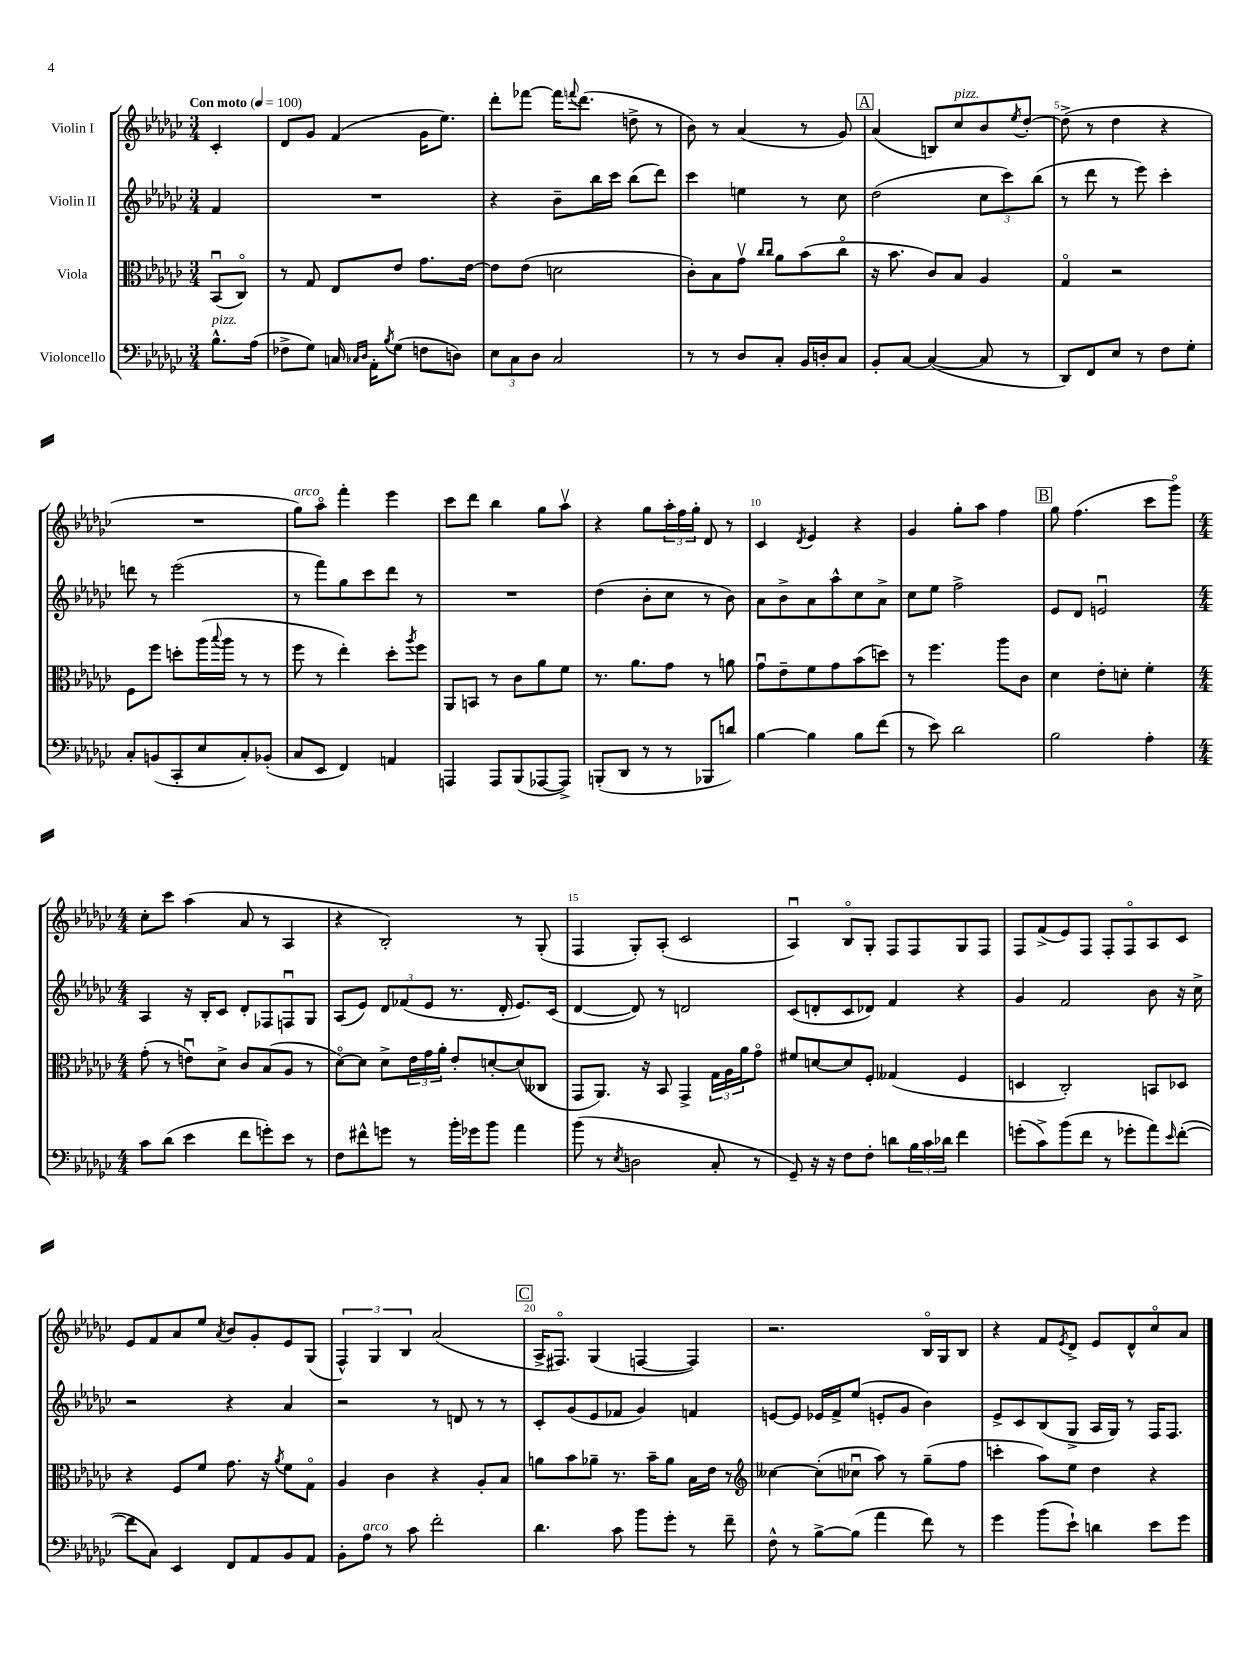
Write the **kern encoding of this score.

**kern	**kern	**kern	**kern
*staff4	*staff3	*staff2	*staff1
*clefF4	*clefC3	*clefG2	*clefG2
*k[b-e-a-d-g-c-]	*k[b-e-a-d-g-c-]	*k[b-e-a-d-g-c-]	*k[b-e-a-d-g-c-]
*M3/4	*M3/4	*M3/4	*M3/4
*MM100	*MM100	*MM100	*MM100
8.B-^^\L	(8BB-u/L	4f/	4c-'/
.	8C-o/J)	.	.
(16A-\Jk	.	.	.
=	=	=	=
8F-^\L	8r	2.r	8d-/L
8G-\J)	8G-/	.	8g-/J
16C/	8E-/L	.	(4f/
16qqC-/LL	.	.	.
16qqD-/JJ	.	.	.
16AA-'\LK	.	.	.
8qB-/	.	.	.
(8G-\J	8e-/J	.	.
8F\L	8.g-\L	.	16g-\LK
.	.	.	8.ee-\J)
8D\J)	.	.	.
.	[16e-\Jk	.	.
=	=	=	=
12E-\L	8e-\]L	4r	8ddd-'\L
12C-\	.	.	.
.	(8e-\J	.	[8fff-\J
12D-\J	.	.	.
2C-/	2d\	8b-~\L	16fff-\]LK
.	.	.	8qqfff/
.	.	.	(8.ddd-\J
.	.	16bb-\L	.
.	.	16ccc-\JJ	.
.	.	(8bb-\L	8dd^\
.	.	8ddd-\J)	8r
=	=	=	=
8r	8c-'\L)	4ccc-\	8b-\)
8r	8B-\	.	8r
8D-/L	8g-v\J	4ee\	(4a-/
.	16qqcc-/LL	.	.
.	16qqcc-/JJ	.	.
8C-'/J	8a-\L	.	.
16BB-/LL	(8b-\	8r	8r
16D'/J	.	.	.
8C-/J	8cc-o\J	8cc-\	8g-/)
=	=	=	=
8BB-'/L	16r	(2dd-\	(4a-/
.	8.b-\	.	.
[8C-/J	.	.	.
(4C-/_	8c-/L)	.	8B/L)
.	8B-/J	.	8cc-/
8C-/]	4A-/	12cc-\L	8b-/
.	.	12ccc-\)	.
.	.	.	8qee-/
8r	.	.	[8dd-'/J
.	.	(12bb-\J	.
=	=	=	=
8DD-/L)	4G-o/	8r	(8dd-^\]
8FF/	.	8ddd-\	8r
8E-/J	2r	8r	4dd-\
8r	.	8eee-\)	.
8F\L	.	4ccc-'\	4r
8G-'\J	.	.	.
=	=	=	=
8C-'/L	8F\L	8ddd\	2.r
(8BB/	8ff\J	8r	.
8CC-'/	8dd'\L	(2eee-\	.
8E-/	(16aa-\L	.	.
.	8qqbb-/	.	.
.	16aa-\JJ	.	.
8C-'/)	8r	.	.
(8BB-'/J	8r	.	.
=	=	=	=
8C-/L	8ff\	8r	8gg-\L)
8EE-/J	8r	8fff\L)	8aa-o\J
4FF/)	4ee-'\)	8gg-\	4fff'\
.	.	8ccc-\	.
4AA/	8dd-'\L	8ddd-\J	4eee-\
.	8qaa-/	.	.
.	8ff\J	8r	.
=	=	=	=
4AAA/	8AA-/L	2.r	8ccc-\L
.	8BB/J	.	8ddd-\J
8AAA/L	8r	.	4bb-\
(8BBB-/	8c-\L	.	.
[8AAA-/	8a-\	.	8gg-\L
8AAA-^/]J)	8f\J	.	8aa-v\J
=	=	=	=
(8BBB'/L	8.r	(4dd-\	4r
8DD-/J	.	.	.
.	8.a-\L	.	.
8r	.	8b-'\L	8gg-\L
8r	8g-\J	8cc-\J	24aa-'\L
.	.	.	24ff\
.	.	.	24gg-'\JJ
8BBB-/L	8r	8r	8d-/
8d/J)	8a\	8b-\)	8r
=	=	=	=
[4B-\	8g-u\L	8a-\L	4c-/
.	8e-~\	8b-^\	.
.	.	.	8qd-/
4B-\]	8f\	8a-\	4e-/
.	8g-\	8aa-^^\	.
8B-\L	(8b-\	8cc-\	4r
(8f\J	8dd\J)	8a-^\J	.
=	=	=	=
8r	8r	8cc-\L	4g-/
8e-\)	4.ff\	8ee-\J	.
2d-\	.	2ff^\	8gg-'\L
.	.	.	8aa-\J
.	8aa-\L	.	4ff\
.	8c-\J	.	.
=	=	=	=
2B-\	4d-\	8e-/L	8gg-\
.	.	8d-/J	(4.ff\
.	8e-'\L	2eu/	.
.	8d'\J	.	.
4A-'\	4f'\	.	8ccc-\L
.	.	.	8ggg-o\J)
=	=	=	=
*M4/4	*M4/4	*M4/4	*M4/4
8c-\L	(8g-'\	4A-/	8cc-'\L
(8d-\J	8r	.	8ccc-\J
4e-\	8eu\L)	16r	(4aa-\
.	.	16B-'/LK	.
.	8d-^\J	8c-/J	.
8f\L	8c-/L	8d-'/L	8a-/
8g'\)	(8B-/	8F-/	8r
8e-\J	8A-/J	8Fu/	4A-/
8r	8r	8G-/J	.
=	=	=	=
8F\L	[8d-o\L)	(8A-/L	4r
8f#^^\	8d-\]J	8e-/J)	.
8g\J	8d-^\L	12d-/L	2B-'/)
.	.	(12f-/	.
8r	24e-\L	.	.
.	24g-\	12e-/J	.
.	24a-'\JJ	.	.
16b-'\LL	8e-'/L	8.r	.
16g-\J	.	.	.
8b-\J	[8d'/	.	.
.	.	16d-'/	.
4a-\	(8d/]	8.e-/L)	8r
.	8C--/J	.	(8G-'/
.	.	(16c-/Jk	.
=	=	=	=
(8b-\	8GG-/L	[4d-/	4F/
8r	8.AA-/J)	.	.
8qE-/	.	.	.
2D\	.	8d-/])	8G-'/L)
.	16r	.	.
.	8BB-/	8r	(8A-'/J
.	4GG-^/	2d/	2c-/
8C-'/	24G-\LL	.	.
.	24A-\	.	.
.	24a-\J	.	.
8r	8g-o\J	.	.
=	=	=	=
8GG-~/)	8f#/L	(8c-/L	4A-u/)
16r	[8d/	8d'/	.
16r	.	.	.
8F\L	8d/]	8c-/	8B-o/L
8F'\J	8F'/J	8d-/J)	8G-'/J
8d\L	(4G--/	4f/	8F/L
24B-\L	.	.	8F/
24c-\	.	.	.
24d-\JJ	.	.	.
4f\	4F/	4r	8G-/
.	.	.	8F/J
=	=	=	=
(8g'\L	4D/	4g-/	8F/L
8c-^\)	.	.	(8f^/
(8b-\	2C-'/)	2f/	8e-/)
8f\J	.	.	8F/J
8r	.	.	8F'/L
8g-'\L	.	.	8Fo/
8a-\)	8BB/L	8b-\	8A-/
16qqe-/	.	.	.
([8f'\J	8D-/J	16r	8c-/J
.	.	16cc-^\	.
=	=	=	=
8f\]L	4r	2r	8e-/L
8C-\J)	.	.	8f/
4EE-/	8F/L	.	8a-/
.	8f/J	.	8ee-/J
.	.	.	8qa-/
8FF/L	8.g-\	4r	8b-/L
8AA-/	.	.	8g-'/
.	16r	.	.
.	8qa-/	.	.
8BB-/	8f\L	4a-/	8e-/
8AA-/J	8G-o\J	.	(8G-/J
=	=	=	=
8BB-'\L	4A-/	2r	6F^^/)
8A-\J	.	.	.
.	.	.	6G-/
8r	4c-\	.	.
.	.	.	6B-/
8c-\	.	.	.
2f'\	4r	8r	(2a-/
.	.	8d/	.
.	8A-'/L	8r	.
.	8B-/J	8r	.
=	=	=	=
4.d-\	8a\L	8c-'/L	16A-^/LK
.	.	.	8.F#o/J)
.	8b-\	(8g-/	.
.	8a-~\J	8e-/	(4G-/
8c-\	8.r	8f-/J	.
8b-\L	.	4g-/)	[4F/
.	16b-~\LK	.	.
8g-'\J	8a-\J	.	.
8r	16B-\LL	4f/	4F/])
.	16e-\JJ	.	.
8f~\	8r	.	.
=	=	=	=
*	*clefG2	*	*
8F^^\	[4cc--\	[8e/L	2.r
8r	.	8e/]J	.
[8B-^\L	(8cc--'\]L	16e-/LL	.
.	.	16f^/J	.
(8B-\]J	8cc-u\J	(8ee-/J	.
4a-\	8aa-\)	8e'/L	.
.	8r	8g-/J	.
8f\)	(8gg-~\L	4b-\)	16B-o/LL
.	.	.	16G-/J
8r	8ff\J	.	8B-/J
=	=	=	=
4g-\	4ccc'\	8e-^/L	4r
.	.	8c-/	.
(8b-\L	8aa-\L)	(8B-/	8f/L
.	.	.	8qe-/
8e-`\J)	8ee-\J	8G-^/J	8d-^/J
4d\	4dd-\	16A-/LL	8e-/L
.	.	16G-/JJ)	.
.	.	8r	8d-^^/
8e-\L	4r	16F/LK	8cc-o/
.	.	8.F/J	.
8g-\J	.	.	8a-/J
==	==	==	==
*-	*-	*-	*-
